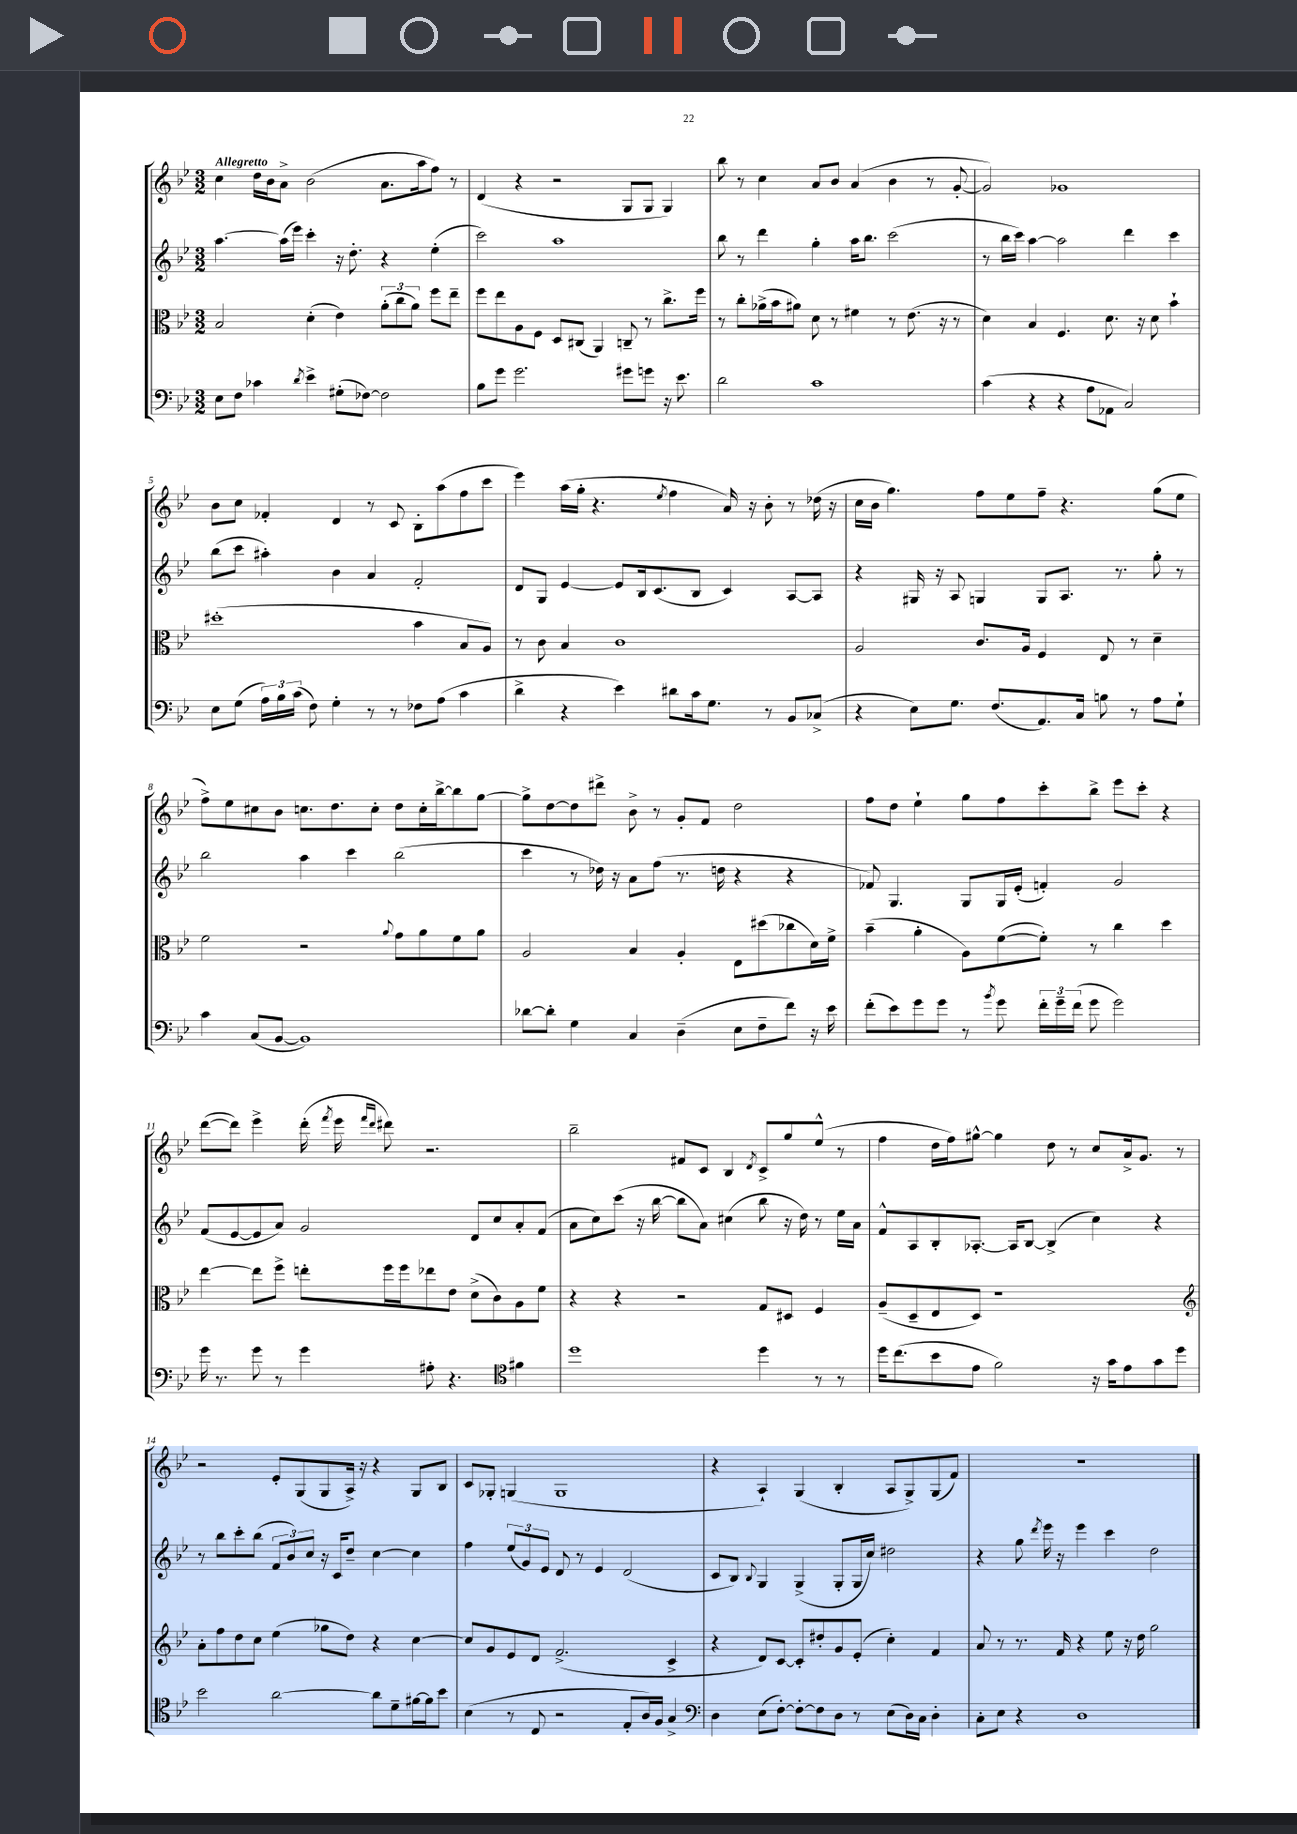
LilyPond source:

<<
\new StaffGroup <<
\new Staff = "s0" {
    \clef treble \key bes \major \numericTimeSignature \time 3/2 \tempo "Allegretto"
    \autoBeamOff c''4 d''16[ bes'16 a'8]-> bes'2( a'8.[ a''16 f''8]) r8 |
    d'4( r4 r2 g8[ g8] g4) |
    bes''8 r8 c''4 a'8[ bes'8] a'4( bes'4 r8 g'8~-. |
    g'2) ges'1 |
    bes'8[ c''8] fes'4-. d'4 r8 c'8 bes8[-. a''8( f''8 c'''8] |
    ees'''4) a''16[( g''16]-. r4. \acciaccatura { ees''8 } f''4 a'16) r16 bes'8-. r8 des''16( r16 |
    c''16[ bes'16] g''4.) f''8[ ees''8 f''8]-- r4. g''8[( ees''8] |
    f''8[->) ees''8 cis''8 bes'8] c''8.[ d''8. c''8]-. d''8[ c''16-. bes''16~-> bes''8 g''8]~ |
    g''8[-> d''8~ d''8 dis'''8]-> bes'8-> r8 g'8[-. f'8] d''2 |
    f''8[ d''8] ees''4-! g''8[ f''8 c'''8-. bes''8]-> ees'''8[ c'''8]-. r4 |
    d'''8[~( d'''8]) ees'''4-> d'''16-.( \acciaccatura { f'''8 } ees'''16 \grace { f'''16[ d'''16] } dis'''8) r2. |
    bes''2-- fis'8[ c'8] bes4 \acciaccatura { d'8 } c'8[-> g''8 ees''8]-^( r8 |
    f''4 d''16[ f''16) gis''8]~-^ gis''4 d''8 r8 c''8[ a'16-> g'8.] r8 |
    r2 ees'8[-. g8( g8 a16]->) r16 r4 g8[ bes8] |
    c'8[ ges8]-. g4( g1 |
    r4 a4-!) g4( bes4-. a8[ g8->) g8( f'8]) |
    R1. \bar "|." |
}
\new Staff = "s1" {
    \clef treble \key bes \major \numericTimeSignature \time 3/2
    \autoBeamOff a''4.~ a''16[( ees'''16]) c'''4-. r16 d''8.-. r4 ees''4-.( |
    c'''2) a''1 |
    bes''8 r8 d'''4 g''4-. a''16[ bes''8.] c'''2( |
    r8 bes''16[ c'''16]) a''4~ a''2 d'''4 c'''4 |
    bes''8[( c'''8] ais''4-.) bes'4 a'4 f'2-. |
    d'8[ g8] ees'4~ ees'8[ bes16 c'8.( bes8] c'4) a8[~ a8] |
    r4 gis16 r16 a8 g4 g8[ a8.] r8. g''8-. r8 |
    bes''2 a''4 c'''4 bes''2( |
    c'''4 r8 des''16) r16 a'8[ f''8]( r8. d''16 r4 r4 |
    fes'8) g4. g8[ g16 ees'16]-.( f'4-.) g'2 |
    f'8[( ees'8~ ees'8 a'8]) g'2 d'8[ c''8 a'8-. f'8]( |
    a'8[ c''8) c'''8]( r16 bes''16~ bes''8[ a'8]) cis''4( bes''8 r16 d''16) r8 ees''16[ a'16] |
    f'8[-^ a8 bes8-. aes8.]~-. aes16[ bes8]~ bes4->( c''4) r4 |
    r8 bes''8[ c'''8-. bes''8]( \tuplet 3/2 { f'8[ bes'8) c''8] } r16 c'16[ d''8]-- c''4~ c''4 |
    f''4 \tuplet 3/2 { ees''8[( g'8) ees'8] } d'8 r8 ees'4 d'2( |
    c'8[ bes8]) \appoggiatura { bes8 } g4 g4->( g8[-. g16 c''16]) dis''2 |
    r4 g''8 \acciaccatura { d'''8 } ees'''16 r16 ees'''4 c'''4 d''2 \bar "|." |
}
\new Staff = "s2" {
    \clef alto \key bes \major \numericTimeSignature \time 3/2
    \autoBeamOff bes2 d'4-.( ees'4) \tuplet 3/2 { a'8[-.( c''8 a'8]) } f''8[ ees''8]-- |
    f''8[ ees''8 a8 f8] d8[ cis8]( a,4) c8-- r8 c''8.[-> f''16] |
    r8 c''8[-. aes'16->( bes'16 ais'8]) d'8 r8 fis'4 r8 ees'8.( r16 r8 |
    d'4) bes4 f4. d'8. r16 d'8 bes'4-! |
    dis''1-.( bes'4 bes8[ a8]) |
    r8 c'8 bes4 c'1 |
    a2 c'8.[ a16] f4 ees8 r8 d'4-- |
    f'2 r2 \appoggiatura { a'8 } g'8[ a'8 f'8 a'8] |
    a2 bes4 a4-. ees8[ dis''8( ces''8 d'16) f'16]-> |
    bes'4--( a'4-. a8[) f'8~( f'8]-.) r8 c''4 d''4 |
    ees''4~ ees''8[ f''8]-> e''8[-. f''16 f''16 ees''8 ees'8] d'8[->( c'8) a8 f'8] |
    r4 r4 r2 g8[ dis8] f4 |
    a8[--( d8-- ees8 d8]) r1 |
    \clef treble a'8[-. f''8 d''8 c''8] ees''4( ges''8[ d''8]) r4 c''4~ |
    c''8[ g'8 ees'8 d'8] f'2.->( c'4-> |
    r4 d'8[) c'8]~ c'8[-. dis''8-. g'8 ees'8]-.( c''4-.) f'4 |
    a'8 r8 r8. f'16 r4 ees''8 r16 d''16 g''2 \bar "|." |
}
\new Staff = "s3" {
    \clef bass \key bes \major \numericTimeSignature \time 3/2
    \autoBeamOff ees8[ f8] ces'4 \acciaccatura { d'8 } ees'4-> gis8[-.( fes8]~) fes2 |
    bes8[ g'8] g'2. gis'8[ g'8] r16 ees'8. |
    d'2 c'1 |
    c'4( r4 r4 a8[ aes,8] c2) |
    ees8[ g8]( \tuplet 3/2 { a16[) bes16 c'16]( } f8) g4-. r8 r8 fes8[ a8]( c'4 |
    d'4-> r4 ees'4) dis'8[ c'16 g8.] r8 bes,8[ ces8]->( |
    r4 ees8[) g8.] f8.[( a,8.) c16] b8 r8 a8[ g8]-! |
    c'4 c8[( bes,8]~ bes,1) |
    des'8[~ des'8]-. g4 c4 d4--( ees8[ f8-- f'8]) r16 ees'16 |
    f'8[-.( ees'8) g'8 g'8] r8 \acciaccatura { bes'8 } g'8 \tuplet 3/2 { f'16[-. g'16-- f'16]( } g'8 g'2) |
    g'16 r8. g'8 r8 g'4 ais8-. r4. \clef tenor fis'4 |
    d''1 d''4 r8 r8 |
    d''16[ c''8.( bes'8 ees'8] f'2) r16 g'16[ ees'8 g'8 d''8] |
    bes'2 a'2~ a'8[ d'8-- fis'16~ fis'16 bes'8] |
    bes4( r8 c8 r2 ees8[-. a16) f16] g4-> |
    \clef bass d4 ees8[( f8]~-.) f8[~-. f8 d8] r8 ees8[( d16) c16] d4-. |
    c8[-. ees8] r4 d1 \bar "|." |
}
>>
>>
